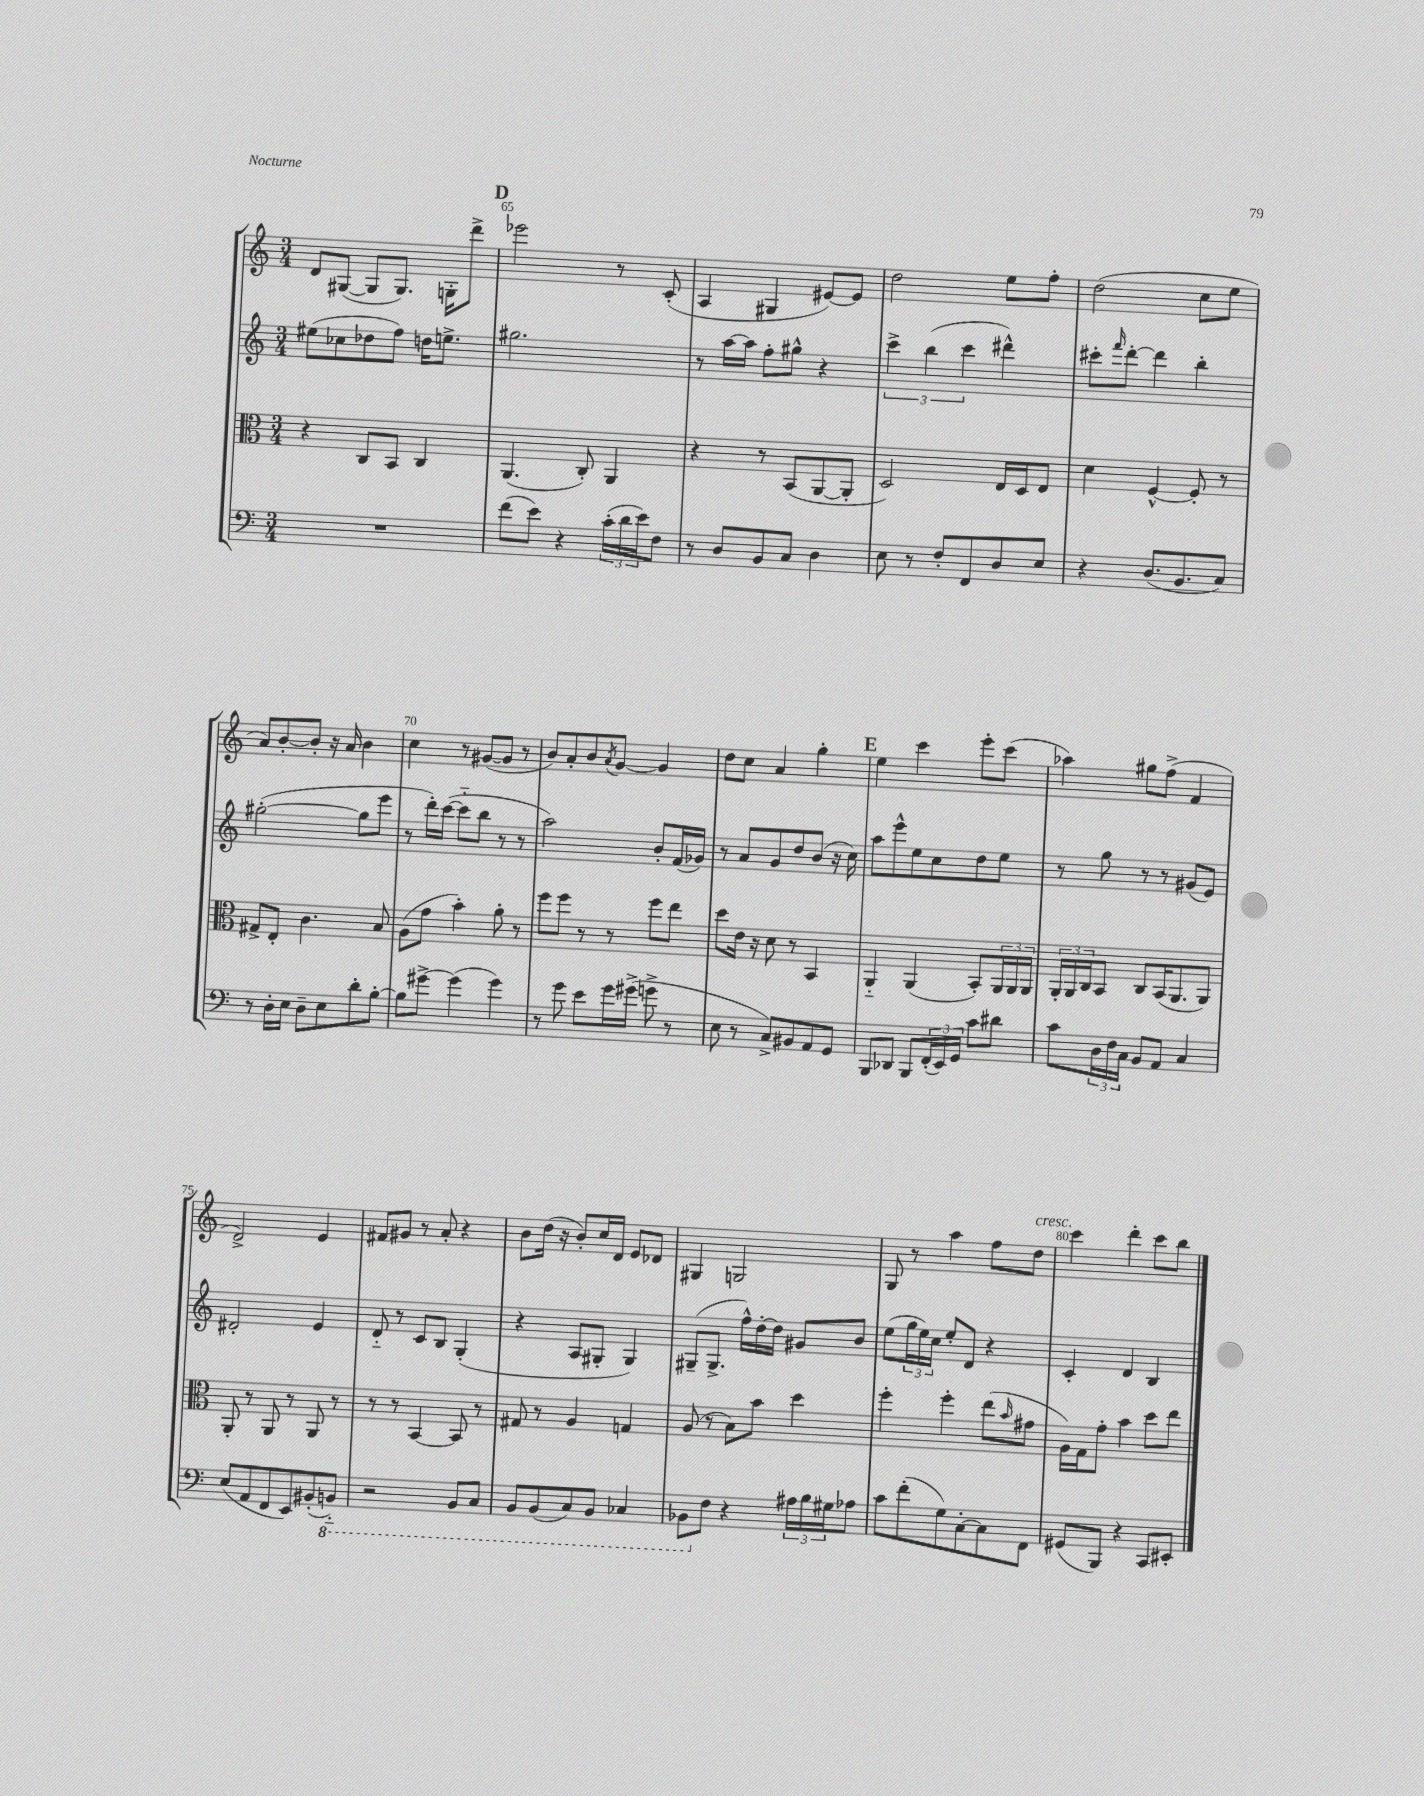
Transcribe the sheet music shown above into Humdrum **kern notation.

**kern	**kern	**kern	**kern
*part4	*part3	*part2	*part1
*staff4	*staff3	*staff2	*staff1
*clefF4	*clefC3	*clefG2	*clefG2
*k[]	*k[]	*k[]	*k[]
*M3/4	*M3/4	*M3/4	*M3/4
=64	=64	=64	=64
2.r	4r	(8ee#X\L	8d/L
.	.	8cc-X\	([8G#X/J
.	8C/L	8dd-X\	8G#/L]
.	8BB/J	8ff\J)	8.G#/J)
.	4C/	16ddn\KL	.
.	.	8.een^\J	16Gn'\KL
.	.	.	8ddd^\J
!!LO:REH:place=s1:t=D
=65	=65	=65	=65
(8f\L	(4.AA/	2.gg#X\	2eee-X\
8e\J)	.	.	.
4r	.	.	.
.	8C'/)	.	.
(24c'\LL	4AA/	.	8r
24d\	.	.	.
24e\J)	.	.	.
8F\J	.	.	(8c'/
=66	=66	=66	=66
8r	4r	8r	4A/
8D/L	.	[16aa\LL	.
.	.	16aa\JJ]	.
8BB/	8r	8ff'\L	4G#X/
8C/J	(8BB/L	8gg#X^^\J	.
4D\	[8AA/	4r	[8e#X/L)
.	8AA'/J]	.	8e#/J]
=67	=67	=67	=67
8E\	2D/)	6ccc^\	2dd\
8r	.	.	.
.	.	(6bb\	.
8F'/L	.	.	.
.	.	6ccc\	.
8FF/	.	.	.
8D/	16E/LL	4ddd#X^^\)	8ee\L
.	16D/J	.	.
8E/J	8E/J	.	8ff'\J
=68	=68	=68	=68
4r	4d\	8ccc#X'\L	(2dd\
.	.	16qqfff/	.
.	.	[8ddd'\J	.
(8.D/L	[4F^^/	4ddd\]	.
8.BB/	.	.	.
.	8F'/]	4bb'\	8cc\L
8C/J)	8r	.	8ee\J
!!LO:LB:g=z
=69	=69	=69	=69
8r	8G#X^/L	([2gg#X'\	8a/L)
16D'\LL	8E'/J	.	[8b'/
16E\JJ	.	.	.
8D~\L	4.c\	.	8b'/J]
8E\	.	.	16r
.	.	.	16a/
8d'\	.	8gg#\L]	4b\
[8B'\J	8B/	8eee\J	.
=70	=70	=70	=70
8B\L]	(8A\L	8r	4cc\
[8g#X^\J	8g\J	16ddd'\LL)	.
.	.	([16ccc\JJ	.
(4g#\]	4b'\)	8ccc\L]	8r
.	.	8bb\J	([8g#X/L
4g#\)	8a'\	8r	8g#/J]
.	8r	8r	8r
=71	=71	=71	=71
8r	8ff\L	2aa\)	8b/L)
8g\	8ff\J	.	8a'/
8e\L	8r	.	8b/
.	.	.	8qa/
16g\L	8r	.	[8g/J
(16g#X^\JJ	.	.	.
8gn^\	8ff\L	8b'/L	4g/]
8r	8ee\J	(16f/L	.
.	.	16g-X/JJ)	.
=72	=72	=72	=72
8E\	8dd\L	8r	8dd\L
8r	16e\Jk	8a/L	8cc\J
.	16r	.	.
8C^/L)	8d\	8g/	4a/
8BB#X/	8r	8dd/	.
8AA/	4BB/	(8b/J	4gg'\
8GG/J	.	16r	.
.	.	16cc\)	.
!!LO:REH:place=s1:t=E
=73	=73	=73	=73
8BBB/L	4AA/	8aa\L	4ee\
8DD-X/J	.	8eee^^\	.
8BBB/L	(4AA/	8ee\	4ccc\
(24FF'/L	.	8cc\	.
24EE/)	.	.	.
24GG/JJ	.	.	.
8c\L	8BB'/L)	8dd\	8eee'\L
8d#X\J	24AA/L	8ee\J	(8ccc\J
.	24AA/	.	.
.	24AA/JJ	.	.
=74	=74	=74	=74
8c\L	24AA'/LL	8r	4aa-X\)
.	24AA/	.	.
.	24C/J	.	.
24D\L	8BB/J	8gg\	.
24F\	.	.	.
24C\JJ	.	.	.
8BB/L	8C/L	8r	8gg#X\L
8AA/J	(16BB/K	8r	(8ff^\J
.	8.AA/	.	.
4C/	.	(8g#X/L	4f/
.	8AA/J)	8e/J)	.
!!LO:LB:g=z
=75	=75	=75	=75
(8E/L	8AA'/	2d#X'/	2d^/)
8AA/	8r	.	.
8FF/	8AA/	.	.
8EE/)	8r	.	.
(8BB#X'/	8AA/	4e/	4e/
*8ba	*	*	*
8BBBn/J)	8r	.	.
=76	=76	=76	=76
2r	8r	8d/	8f#X/L
.	8r	8r	8g#X/J
.	[4BB/	8c/L	8r
.	.	8B/J	8a'/
8BBB/L	8BB/]	(4G'/	4r
8CC/J	8r	.	.
=77	=77	=77	=77
8BBB/L	8G#X/	4r	8b\L
(8BBB/	8r	.	(16dd\Jk
.	.	.	16r
8CC/)	4A/	8A/L	8b'/L)
8BBB/J	.	8G#X'/J	16cc/L
.	.	.	16d/JJ
4CC-X/	4Gn/	4G#/)	8e/L
.	.	.	8d-X/J
=78	=78	=78	=78
8BBB-X\L	(8A/	(8G#X~/L	4G#X/
*X8ba	*	*	*
8F\J	8r	8.G#^/J	.
4r	8B\L)	.	2Gn/
.	.	16ff^^\LL)	.
.	8b\J	[16dd'\	.
.	.	16dd\JJ]	.
24A#X\LL	4dd\	8g#X/L	.
24B\	.	.	.
24G#X\J	.	.	.
8A-X\J	.	8b/J	.
=79	=79	=79	=79
8c\L	4ff'\	(8ee\L	8G/
(8f'\	.	24gg\L	8r
.	.	24ee\)	.
.	.	24cc\JJ	.
8G\)	4ff'\	8ee'/L	4aa\
[8C'\	.	8d/J	.
8C\]	(8ee\L	4r	8ff\L
.	16qqb/	.	.
!	!	!	!LO:TX:a:i:t=cresc.
8FF\J	8g#X\J	.	8dd\J
=80	=80	=80	=80
(8GG#X/L	16A\LL)	4c'/	4ccc\
.	16G\J	.	.
8BBB/J)	8g'\J	.	.
4r	4b\	4d/	4ddd'\
8CC/L	8dd\L	4B/	8ccc\L
8EE#X'/J	8ee\J	.	8bb\J
==	==	==	==
*-	*-	*-	*-
